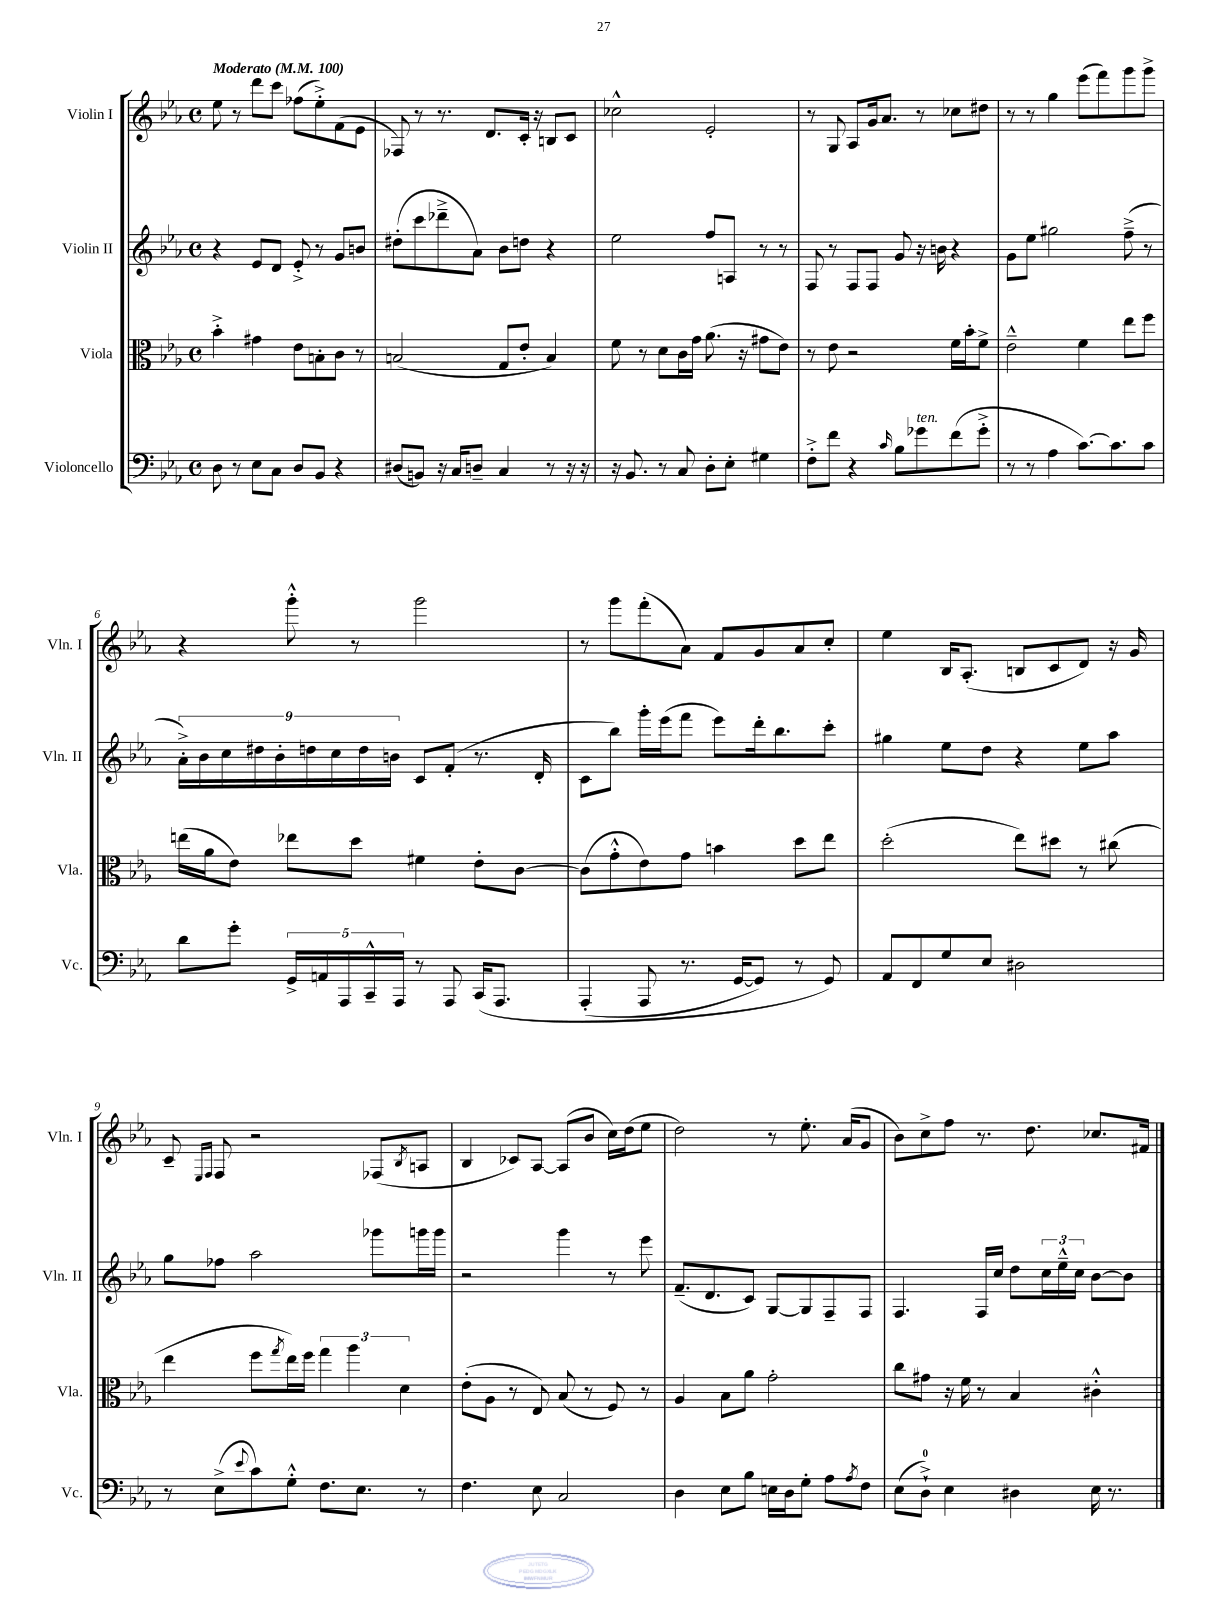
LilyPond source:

<<
\new StaffGroup <<
\new Staff = "s0" \with { instrumentName = "Violin I" shortInstrumentName = "Vln. I" } {
    \clef treble \key ees \major \defaultTimeSignature \time 4/4 \tempo "Moderato" 4 = 100
    ees''8 r8 d'''8 c'''8 fes''8( ees''8-.->) f'8( ees'8 |
    fes8) r8 r8. d'8. c'16-. r16 b8 c'8 |
    ces''2-^ ees'2-. |
    r8 g8 aes8 g'16 aes'8. r8 ces''8 dis''8 |
    r8 r8 g''4 ees'''8( f'''8) g'''8 g'''8-> |
    r4 g'''8-.-^ r8 g'''2 |
    r8 g'''8 f'''8-.( aes'8) f'8 g'8 aes'8 c''8-. |
    ees''4 bes16 aes8.-.( b8 c'8 d'8) r16 g'16 |
    c'8-- \grace { ees16 f16 } f8 r2 fes8( \acciaccatura { bes8 } a8 |
    bes4 ces'8) aes8~ aes8( bes'8 c''16) d''16( ees''8 |
    d''2) r8 ees''8.-. aes'16( g'8 |
    bes'8) c''8-> f''8 r8. d''8. ces''8. fis'16 \bar "|." |
}
\new Staff = "s1" \with { instrumentName = "Violin II" shortInstrumentName = "Vln. II" } {
    \clef treble \key ees \major \defaultTimeSignature \time 4/4
    r4 ees'8 d'8 ees'8-.-> r8 g'8 b'8 |
    dis''8-.( c'''8 des'''8---> aes'8) bes'8 d''8 r4 |
    ees''2 f''8 a8 r8 r8 |
    f8 r8 f8 f8 g'8 r16 b'16 r4 |
    g'8 ees''8 gis''2 f''8--->( r8 |
    \tuplet 9/8 { aes'16-.->) bes'16 c''16 dis''16 bes'16-. d''16 c''16 d''16 b'16 } c'8 f'8-.( r8. d'16-. |
    c'8 bes''8) g'''16-. ees'''16( f'''8 ees'''8) d'''16-. bes''8. c'''8-. |
    gis''4 ees''8 d''8 r4 ees''8 aes''8 |
    g''8 fes''8 aes''2 ges'''8 g'''16 g'''16 |
    r2 g'''4 r8 ees'''8 |
    f'8.--( d'8. c'8) g8~ g8 f8-- f8 |
    f4. f16 c''16 d''8 \tuplet 3/2 { c''16 ees''16---^ c''16 } bes'8~ bes'8 \bar "|." |
}
\new Staff = "s2" \with { instrumentName = "Viola" shortInstrumentName = "Vla." } {
    \clef alto \key ees \major \defaultTimeSignature \time 4/4
    bes'4-.-> gis'4 ees'8 b8-. c'8 r8 |
    b2( g8 ees'8-. b4) |
    f'8 r8 d'8 c'16 g'16 aes'8.( r16 gis'8 ees'8) |
    r8 ees'8 r2 f'16 bes'16-. f'8-> |
    ees'2---^ f'4 ees''8 f''8 |
    e''16( aes'16 ees'8) ees''8 d''8 fis'4 ees'8-. c'8~ |
    c'8( g'8-.-^ ees'8) g'8 b'4 d''8 ees''8 |
    d''2-.( ees''8) dis''8 r8 cis''8( |
    ees''4 f''8 \acciaccatura { g''8 } ees''16) f''16 \tuplet 3/2 { g''4 aes''4 d'4 } |
    ees'8-.( aes8 r8 ees8) bes8( r8 f8) r8 |
    aes4 bes8 aes'8 g'2-. |
    c''8 gis'8 r16 f'16 r8 bes4 cis'4-.-^ \bar "|." |
}
\new Staff = "s3" \with { instrumentName = "Violoncello" shortInstrumentName = "Vc." } {
    \clef bass \key ees \major \defaultTimeSignature \time 4/4
    d8 r8 ees8 c8 d8 bes,8 r4 |
    dis8( b,8) r16 c16 d8-- c4 r8 r16 r16 |
    r16 bes,8. r8 c8 d8-. ees8-. gis4 |
    f8-.-> f'8 r4 \grace { c'16 } bes8 ges'8^\markup { \italic "ten." } f'8( ges'8-.-> |
    r8 r8 aes4 c'8.~) c'8. c'8 |
    d'8 g'8-. \tuplet 5/4 { g,16-> a,16 aes,,16 c,16---^ aes,,16 } r8 aes,,8 c,16\( aes,,8. |
    aes,,4-.( aes,,8 r8. g,16~ g,8) r8 g,8\) |
    aes,8 f,8 g8 ees8 dis2 |
    r8 ees8->( \appoggiatura { ees'8 } c'8) g8-.-^ f8. ees8. r8 |
    f4. ees8 c2 |
    d4 ees8 bes8 e16 d16 g8-. aes8 \acciaccatura { aes8 } f8 |
    ees8( d8-0-!->) ees4 dis4 ees16 r8. \bar "|." |
}
>>
>>
